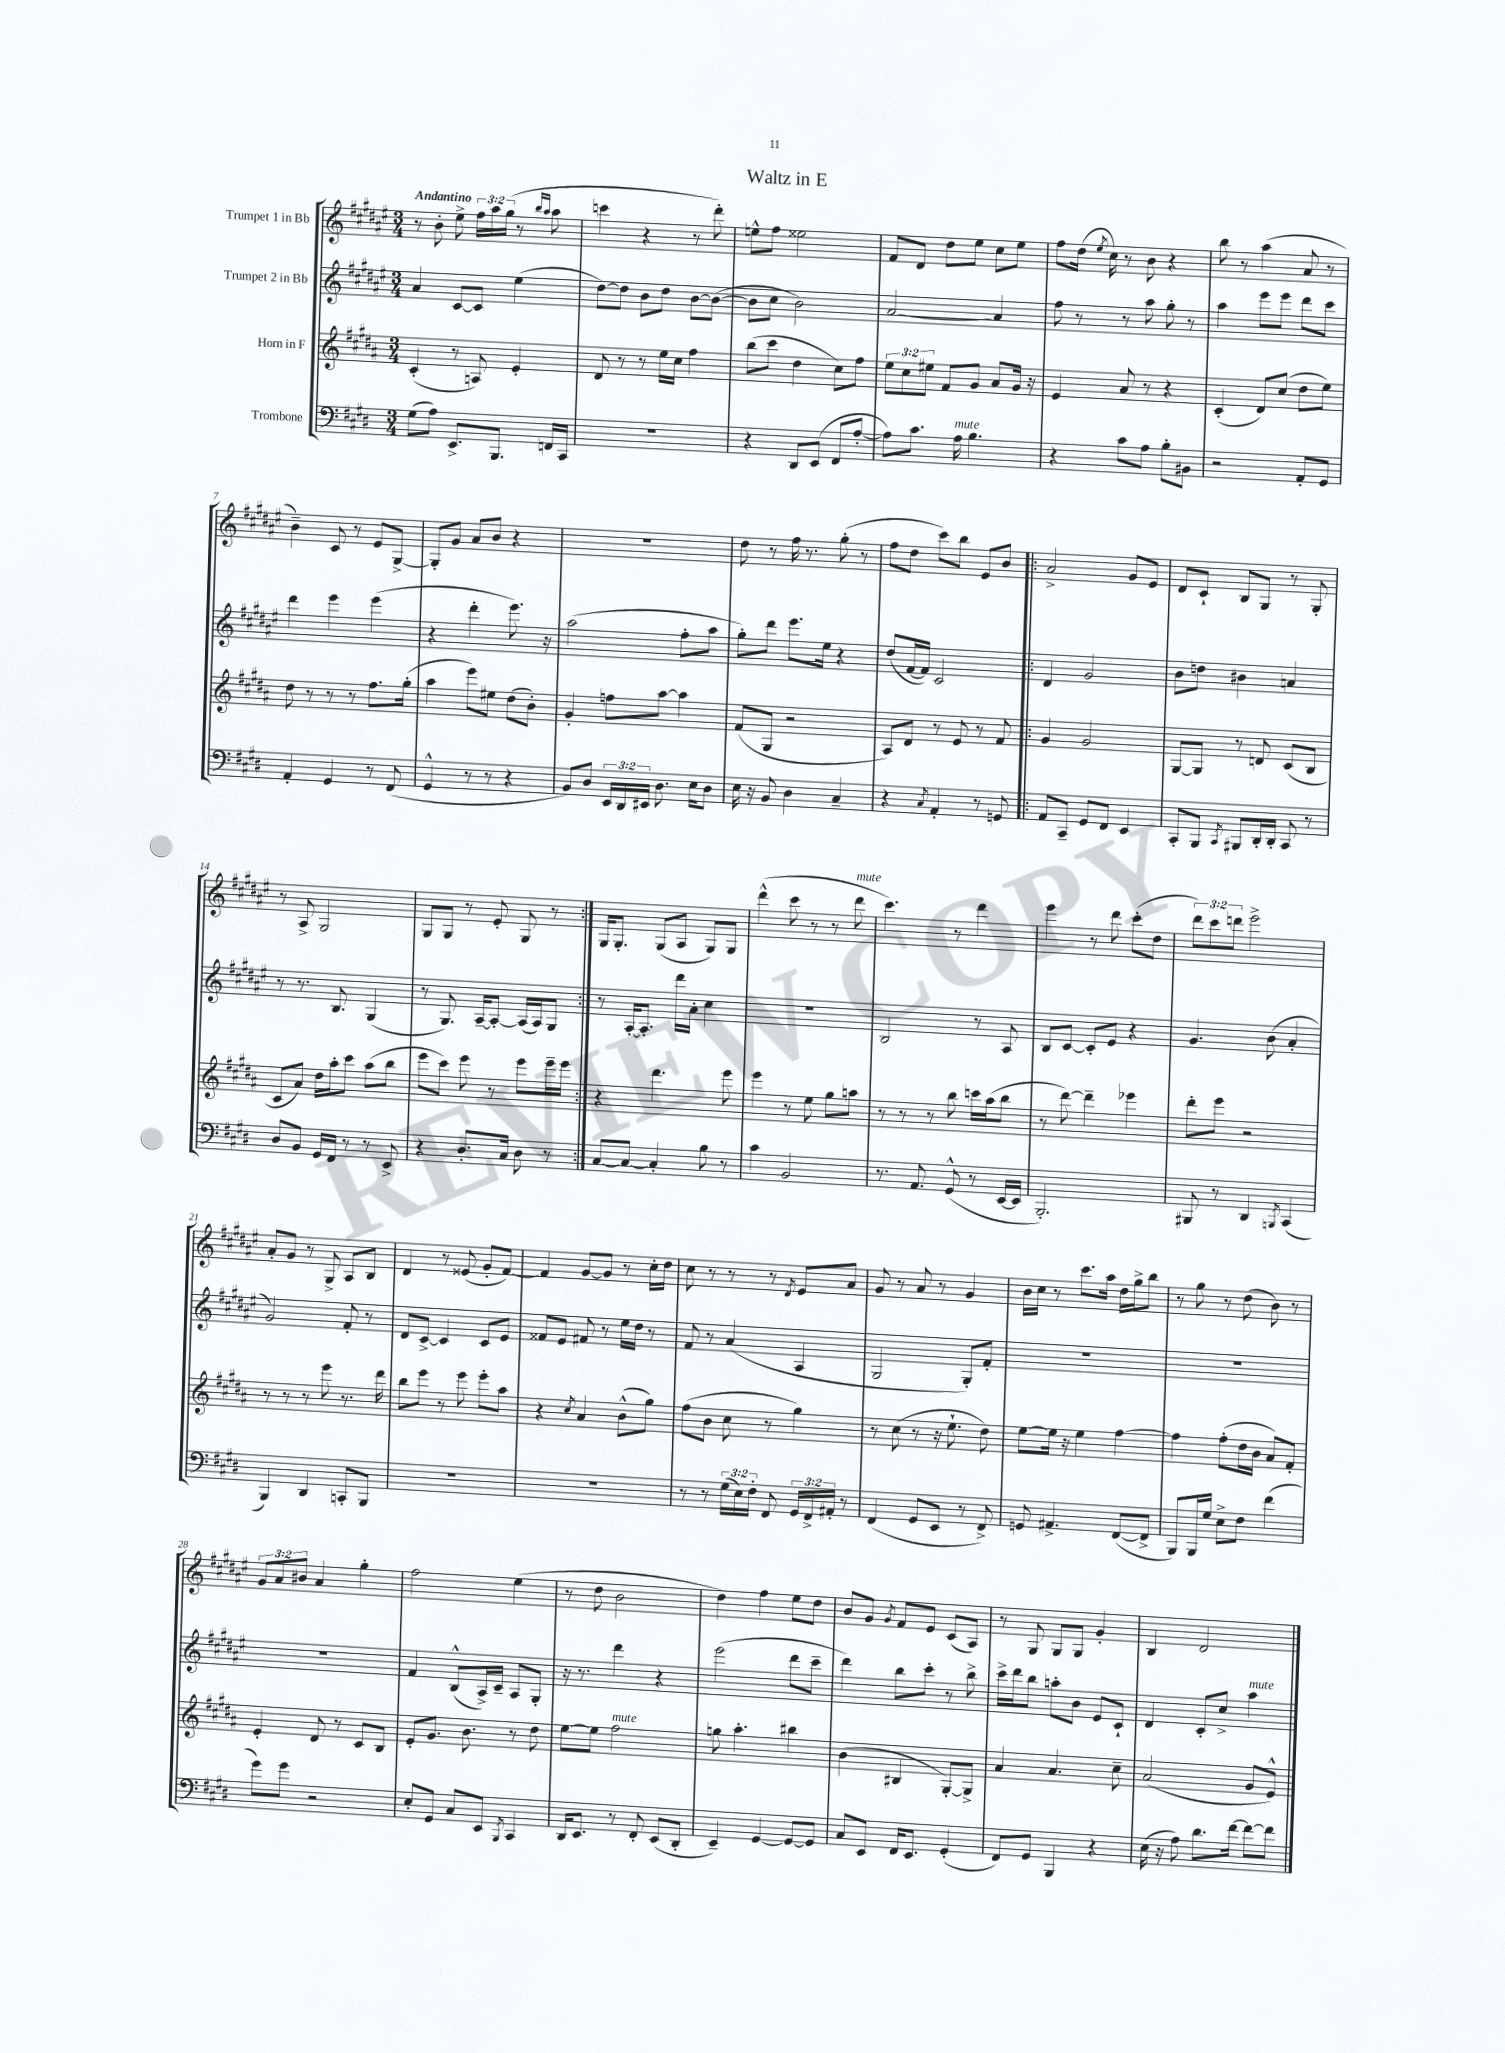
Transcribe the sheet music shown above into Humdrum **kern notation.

**kern	**kern	**kern	**kern
*part4	*part3	*part2	*part1
*staff4	*staff3	*staff2	*staff1
*I"Trombone	*I"Horn in F	*I"Trumpet 2 in Bb	*I"Trumpet 1 in Bb
*clefF4	*clefG2	*clefG2	*clefG2
*k[f#c#g#d#]	*k[f#c#g#d#a#]	*k[f#c#g#d#a#e#]	*k[f#c#g#d#a#e#]
*M3/4	*M3/4	*M3/4	*M3/4
=1	=1	=1	=1
!	!	!	!LO:TX:a:B:t=Andantino
(8G#\L	(4c#'/	4a#/	8r
8A\J)	.	.	8b'\
8.EE^/L	8r	[8c#/L	8ee#^\
.	8An/)	8c#/J]	24ff#\LL
.	.	.	24aa#\
8.BBB/J	.	.	.
.	.	.	(24gg#\JJ
.	4e'/	(4ee#\	8r
.	.	.	16qqbb/LL
.	.	.	16qqaa#/JJ
16FFn/LL	.	.	8aa#\
16CC#/JJ	.	.	.
=2	=2	=2	=2
2.r	8d#/	[8dd#\L)	4cccn\
.	8r	8dd#\J]	.
.	8r	8b\L	4r
.	16ee\LL	8dd#\J	.
.	16cc#\JJ	.	.
.	4ff#\	[8b\L	8r
.	.	(8b\J_	8ddd#'\)
=3	=3	=3	=3
4r	(8bb\L	8b\L]	8een^^\L
.	8ccc#\J	8cc#\J	8ff#\J
8DD#/L	4dd#\	2b\)	2ee##X\
(8EE/J	.	.	.
8FF#/L	8cc#\L)	.	.
[8A'/J	8ff#\J	.	.
=4	=4	=4	=4
8A\L])	12ee\L	[2a#/	8f#/L
.	12cc#\	.	.
8.c#\J	.	.	8d#/J
.	12ee#X\J	.	.
.	8f#/L	.	8dd#\L
!LO:TX:a:i:t=mute	!	!	!
16A\	.	.	.
4.B\	8g#/J	.	8ee#\J
.	8a#/L	4a#/]	8cc#\L
.	16g#/Jk	.	8ee#\J
.	16r	.	.
=5	=5	=5	=5
4r	4e/	8ff#\	8ff#\L
.	.	8r	(16dd#\Jk
.	.	.	8qee#/
.	.	.	16cc#\)
8c#\L	8a#/	8r	8r
8A\J	8r	8aa#\	8b\
8B'\L	4r	8gg#'\	4r
8BB#X\J	.	8r	.
=6	=6	=6	=6
2r	(4c#'/	4aa#\	8bb\
.	.	.	8r
.	8d#/L)	8eee#\L	(4aa#\
.	(8cc#/J	8eee#\J	.
8AA'/L	8dd#\L	8ddd#\L	8a#/
8GG#/J	8ee\J)	8ccc#\J	8r
!!LO:LB:g=z
=7	=7	=7	=7
4AA'/	8dd#\	4ddd#\	4b~\)
.	8r	.	.
4GG#/	8r	4eee#\	8c#/
.	8r	.	8r
8r	8.ff#\L	(4eee#\	8e#/L
(8FF#/	.	.	[8G#^/J
.	(16gg#'\Jk	.	.
=8	=8	=8	=8
4GG#^^/	4aa#\	4r	8G#'/L]
.	.	.	8g#/J
8r	8eee\L)	4ddd#'\	8a#/L
8r	8ee#X\J	.	8b/J
4r	(8dd#\L	8.eee#\)	4r
.	8b'\J)	.	.
.	.	16r	.
=9	=9	=9	=9
8BB/L)	4g#'/	(2aa#\	2.r
8D#/J	.	.	.
24EE/LL	8ffn\L	.	.
24DD#/	.	.	.
24EE#X/JJ	.	.	.
8.D#\	[8aa#\J	.	.
.	4aa#\]	8ff#'\L	.
16E\KL	.	.	.
8D#\J	.	8aa#\J	.
=10	=10	=10	=10
16E\	(8f#/L	8gg#'\L)	8dd#\
16r	.	.	.
8BB/	8G#/J	8ddd#\J	8r
4D#\	2r	8.eee#\L	16ff#\
.	.	.	8.r
.	.	16ee#\Jk	.
4C#~/	.	4r	(8gg#'\
.	.	.	8r
=11	=11	=11	=11
4r	8A#/L)	(8dd#/L	8ff#\L
.	8d#/J	[16f#/L	8dd#\J
.	.	16f#/JJ])	.
8qC#/	.	.	.
4AA'/	8r	2c#/	8ccc#\L)
.	8e/	.	8bb\J
8r	8r	.	8e#/L
8GGn/	8f#/	.	8b/J
=12!|:	=12!|:	=12!|:	=12!|:
8AA/L	4g#/	4d#/	2a#^/
8CC#~/J	.	.	.
8GG#/L	2g#/	2g#/	.
8FF#/J	.	.	.
4EE/	.	.	8g#/L
.	.	.	8e#/J
=13	=13	=13	=13
8CC#'/L	[8G#/L	8b\L	8d#/L
8BBB/J	8G#/J]	8ddn\J	8c#`/J
8qCC#/	.	.	.
8BBB#X/L	8r	4b#X\	8B/L
16DD#'/L	8dn/	.	8G#/J
16DD#'/JJ	.	.	.
8CC#/	(8c#/L	4an/	8r
8r	8B/J	.	8G#'/
!!LO:LB:g=z
=14	=14	=14	=14
8D#/L	8c#/L	8r	8r
8BB/J	8a#/J)	8.r	8A#^/
16GG#/LL	16dd#\LL	.	2G#/
16FF#/JJ	16aa#'\J	8.B/	.
8r	8ccc#\J	.	.
8r	(8aa#\L	(4G#/	.
8EE^/	8bb\J	.	.
=15	=15	=15	=15
4r	8eee\L	8r	8G#/L
.	8ccc#\J)	8.G#/)	8G#/J
8.D#'/L	8eee\	.	8r
.	.	[16A#~/KL	.
.	8r	8A#'/J_	8e#'/
16C#/Jk	.	.	.
8D#\	8eee\L	(16A#/LL]	8G#/
.	.	16A#/J)	.
8r	16eee~\L	8G#/J	8r
.	16eee\JJ	.	.
=16:|!	=16:|!	=16:|!	=16:|!
[8C#/L	4r	8r	16G#/KL
.	.	.	8.G#'/J
8C#/J_	.	[16A#'/KL	.
.	.	8.A#'/J]	.
4C#'/]	4.ddd#\	.	(8G#/L
.	.	16ddd#\LL	8A#/J
.	.	16a#'\JJ	.
8B\	.	4cc#\	8G#/L)
8r	8eee\	.	8G#/J
=17	=17	=17	=17
4c#\	4eee\	2.r	(4ddd#^^\
2BB/	8r	.	8ccc#\
.	8ee\	.	8r
.	8gg#\L	.	8r
!	!	!	!LO:TX:a:i:t=mute
.	8aan\J	.	8ddd#\
=18	=18	=18	=18
8.r	8r	2B/	4.ccc#\)
.	8r	.	.
8.AA/	.	.	.
.	8r	.	.
(8GG#^^/	8bb\	.	8r
8r	16cccn\LL	8r	4ddd#\
.	(16aa#\J	.	.
[16EE/LL	8bb\J	8A#/	.
16EE/JJ]	.	.	.
=19	=19	=19	=19
2.BBB'/)	8r	8B/L	4eee#\
.	[8ddd#\)	[8c#/J	.
.	4ddd#~\]	8c#'/L]	8r
.	.	8e#/J	8ddd#\
.	4eee-X\	4r	(8ccc#'\L
.	.	.	8dd#\J
=20	=20	=20	=20
8BBB#X/	8ddd#'\L	4.g#/	12ddd#\L)
.	.	.	12ccc#\
8r	8eee\J	.	.
.	.	.	12dddn\J
4DD#/	2r	.	2eee#^\
.	.	(8b\	.
8qBBBn/	.	.	.
(4CC#/	.	4a#'/	.
!!LO:LB:g=z
=21	=21	=21	=21
4BBB/)	8r	2g#/)	8a#'/L
.	8r	.	8g#/J
4DD#/	8r	.	8r
.	8eee\	.	8G#^/
8CCn'/L	8.r	8f#'/	8A#/L
8BBB/J	.	8r	8B/J
.	16ddd#\	.	.
=22	=22	=22	=22
2.r	8bb\L	8d#/L	4d#/
.	8eee\J	[8c#^/J	.
.	8r	4c#/]	8r
.	8eee\	.	(8e##X/
.	8eee'\L	8c#/L	8g#'/L
.	8aa#\J	8e#/J	[8f#/J)
=23	=23	=23	=23
2.r	4r	8f##X/L	4f#/]
.	.	8e#/J	.
.	8qcc#/	.	.
.	4a#/	8f#X/	[8g#/L
.	.	8r	8g#/J]
.	(8b^^\L	16ee#\LL	8r
.	.	16dd#\JJ	.
.	8gg#\J)	8r	16cc#'\LL
.	.	.	16dd#\JJ
=24	=24	=24	=24
8r	(8ff#\L	8f#/	8cc#\
8r	8b\J	8r	8r
(24G#\LL	8cc#\	(4a#/	8r
24E\)	.	.	.
24F#'\JJ	.	.	.
8FF#/	8r	.	8r
.	.	.	8qd#/
24GG#/LL	4gg#\)	4A#/	8e#/L
24FF#^/	.	.	.
24AA#X'/JJ	.	.	.
8r	.	.	8a#/J
=25	=25	=25	=25
(4FF#/	8r	2G#/	8g#/
.	(8cc#\	.	8r
8GG#/L	8r	.	8a#/
8EE/J	16r	.	8r
.	8.ee`\	.	.
8r	.	8G#'/L)	4g#/
8FF#^/)	8dd#\)	8f#'/J	.
=26	=26	=26	=26
8GGn/	[8ee\L	2.r	16b\LL
.	.	.	16cc#\JJ
4.AA#X^/	16ee\Jk]	.	8r
.	16r	.	.
.	4ee\	.	8.ccc#\L
.	.	.	16aa#\Jk
([8FF#/L	[4ff#\	.	16dd#\LL
.	.	.	16gg#^\J
8FF#^/J]	.	.	8bb\J
=27	=27	=27	=27
8BBB/L)	4ff#\]	2.r	8r
16BBB/L	.	.	8gg#\
16G#/JJ	.	.	.
8E^\L	(8ff#'\L	.	8r
8F#\J	16dd#\L	.	(8dd#\
.	16b\JJ	.	.
(4f#\	8a#/L)	.	8b\)
.	8f#'/J	.	8r
!!LO:LB:g=z
=28	=28	=28	=28
8g#\L)	4e'/	2.r	12g#/L
.	.	.	12a#/
8g#\J	.	.	.
.	.	.	12b#X/J
2r	8d#/	.	4a#/
.	8r	.	.
.	8c#/L	.	4gg#'\
.	8B/J	.	.
=29	=29	=29	=29
8E'/L	8e'/L	4f#/	2ff#\
8GG#/J	8.g#/J	.	.
8C#/L	.	(8B^^/L	.
.	8.b\	.	.
8EE/J	.	16A#^/L)	.
.	.	16c#~/JJ	.
8qBBB/	.	.	.
4CC#/	8r	8A#/L	(4ee#\
.	8dd#\	8G#'/J	.
=30	=30	=30	=30
16DD#/KL	[8ee\L	16r	8r
8.EE/J	.	8.r	.
.	8ee\J]	.	8dd#\
!	!LO:TX:a:i:t=mute	!	!
8r	2ff#\	4ddd#\	2b\
8FF#'/	.	.	.
(8EE/L	.	4r	.
8DD#'/J	.	.	.
=31	=31	=31	=31
4EE~/)	8ggn\	(2eee#\	4dd#\)
.	4.aa#'\	.	.
[4GG#/	.	.	4ff#\
8GG#/L_	4bb#X\	8ddd#\L	8ee#\L
8GG#/J]	.	8ccc#~\J	8dd#\J
=32	=32	=32	=32
8C#/L	(4b\	4ddd#\)	8b/L
8EE/J	.	.	8g#/J
.	.	.	8qg#/
16FF#/KL	4B#X/	8bb\L	8f#/L
8.EE/J	.	.	.
.	.	8ccc#'\J	8e#/J
(4GG#'/	[8G#'/L)	8r	(8c#/L
.	8G#^/J]	8bb^\	8A#/J)
=33	=33	=33	=33
8FF#/L)	4a#/	16ccc#^\LL	8r
.	.	16ddd#\J	.
8GG#/J	.	8bb\J	8G#/
4BBB/	4.a#/	8aan'\L	8G#/L
.	.	8b\J	8G#/J
4r	.	8e#/L	4g#'/
.	8cc#~\	8c#`/J	.
=34	=34	=34	=34
(16E\	(2a#/	4d#/	4B/
16r	.	.	.
8A\)	.	.	.
8.d#\L	.	8c#'/L	2d#/
.	.	8cc#^/J	.
[16f#\Jk	.	.	.
!	!	!LO:TX:a:i:t=mute	!
8f#\L_	8g#/L	4aa#\	.
8f#\J]	8e^^/J)	.	.
==	==	==	==
*-	*-	*-	*-
